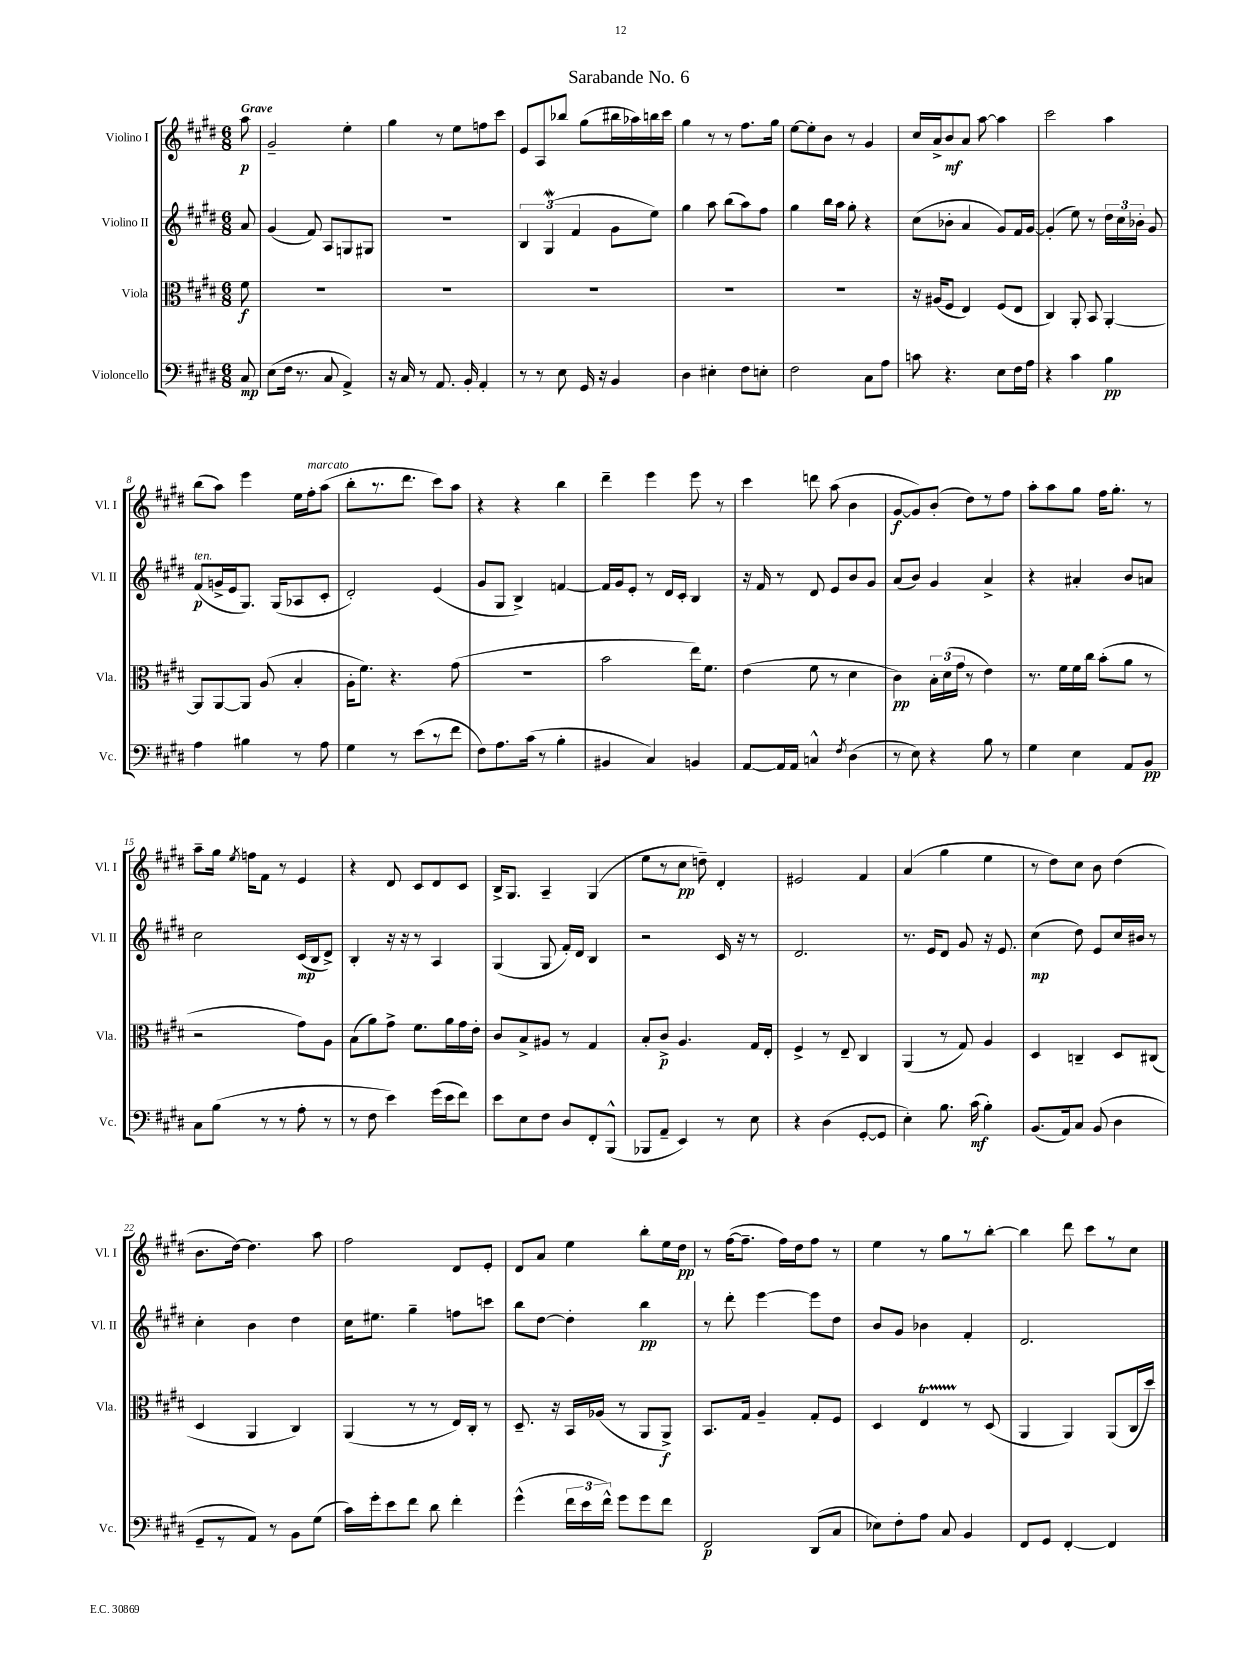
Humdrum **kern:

**kern	**dynam	**kern	**dynam	**kern	**dynam	**kern	**dynam
*part4	*part4	*part3	*part3	*part2	*part2	*part1	*part1
*staff4	*staff4	*staff3	*staff3	*staff2	*staff2	*staff1	*staff1
*I"Violoncello	*	*I"Viola	*	*I"Violino II	*	*I"Violino I	*
*I'Vc.	*	*I'Vla.	*	*I'Vl. II	*	*I'Vl. I	*
*clefF4	*	*clefC3	*	*clefG2	*	*clefG2	*
*k[f#c#g#d#]	*	*k[f#c#g#d#]	*	*k[f#c#g#d#]	*	*k[f#c#g#d#]	*
*M6/8	*	*M6/8	*	*M6/8	*	*M6/8	*
=	=	=	=	=	=	=	=
!	!	!	!	!	!	!LO:TX:a:B:t=Grave	!
8C#/	mp	8f#\	f	8a/	.	8aa\	p
=1	=1	=1	=1	=1	=1	=1	=1
(8E\L	.	2.r	.	(4g#/	.	2g#~/	.
16F#\Jk	.	.	.	.	.	.	.
8.r	.	.	.	.	.	.	.
.	.	.	.	8f#/)	.	.	.
8C#/	.	.	.	8A/L	.	.	.
4AA^/)	.	.	.	8Gn/	.	4ee'\	.
.	.	.	.	8G#X/J	.	.	.
=2	=2	=2	=2	=2	=2	=2	=2
16r	.	2.r	.	2.r	.	4gg#\	.
16C#/	.	.	.	.	.	.	.
8r	.	.	.	.	.	.	.
8.AA/	.	.	.	.	.	8r	.
.	.	.	.	.	.	8ee\L	.
16BB'/	.	.	.	.	.	.	.
4AA'/	.	.	.	.	.	8ffn\	.
.	.	.	.	.	.	8ccc#\J	.
=3	=3	=3	=3	=3	=3	=3	=3
8r	.	2.r	.	6B/	.	8e/L	.
8r	.	.	.	.	.	8A/	.
.	.	.	.	(6G#W/	.	.	.
8E\	.	.	.	.	.	8bb-X/J	.
.	.	.	.	6f#/	.	.	.
16GG#/	.	.	.	.	.	(8gg#\L	.
16r	.	.	.	.	.	.	.
4BB/	.	.	.	8g#\L	.	16bb#X\L	.
.	.	.	.	.	.	16aa-X\)	.
.	.	.	.	8ee\J)	.	16bbn\	.
.	.	.	.	.	.	16ccc#\JJ	.
=4	=4	=4	=4	=4	=4	=4	=4
4D#\	.	2.r	.	4gg#\	.	4gg#\	.
4E#X'\	.	.	.	8aa\	.	8r	.
.	.	.	.	(8bb\L	.	8r	.
8F#\L	.	.	.	8aa\)	.	8.ff#\L	.
8En'\J	.	.	.	8ff#\J	.	.	.
.	.	.	.	.	.	16gg#\Jk	.
=5	=5	=5	=5	=5	=5	=5	=5
2F#\	.	2.r	.	4gg#\	.	[8ee\L	.
.	.	.	.	.	.	8ee'\]	.
.	.	.	.	16bb\LL	.	8b\J	.
.	.	.	.	16aa\JJ	.	.	.
.	.	.	.	8gg#'\	.	8r	.
8C#\L	.	.	.	4r	.	4g#/	.
8A\J	.	.	.	.	.	.	.
=6	=6	=6	=6	=6	=6	=6	=6
8cn\	.	16r	.	(8cc#\L	.	16cc#/LL	.
.	.	(16A#X/KL	.	.	.	16a^/J	.
4.r	.	8F#/J	.	8b-X'\J	.	8b/	mf
.	.	4E/)	.	4a/	.	8a/J	.
.	.	.	.	.	.	[8aa\	.
8E\L	.	(8F#/L	.	8g#/L)	.	4aa\]	.
16F#\L	.	8E/J	.	16f#/L	.	.	.
16A\JJ	.	.	.	[16g#/JJ	.	.	.
=7	=7	=7	=7	=7	=7	=7	=7
4r	.	4C#/)	.	(4g#'/]	.	2ccc#\	.
4c#\	.	8AA'/	.	8ee\)	.	.	.
.	.	8BB/	.	8r	.	.	.
4B\	pp	[4AA'/	.	24dd#\LL	.	4aa\	.
.	.	.	.	24cc#\	.	.	.
.	.	.	.	24b-X'\JJ	.	.	.
.	.	.	.	8g#/	.	.	.
!!LO:LB:g=z
=8	=8	=8	=8	=8	=8	=8	=8
!	!	!	!	!LO:TX:a:i:t=ten.	!	!	!
4A\	.	8AA/L]	.	(8f#/L	p	(8bb\L	.
.	.	[8AA/	.	16gn^/L	.	8aa\J)	.
.	.	.	.	16e/J	.	.	.
4B#X\	.	8AA/J]	.	8.G#/J)	.	4eee\	.
.	.	(8A/	.	.	.	.	.
.	.	.	.	(16G#/KL	.	.	.
8r	.	4B'/	.	8A-X/	.	16ee\LL	.
!	!	!	!	!	!	!LO:TX:a:i:t=marcato	!
.	.	.	.	.	.	16ff#'\J	.
8A\	.	.	.	8c#'/J	.	(8aa\J	.
=9	=9	=9	=9	=9	=9	=9	=9
4G#\	.	16A'\KL	.	2d#'/)	.	8bb'\L	.
.	.	8.f#\J)	.	.	.	.	.
.	.	.	.	.	.	8.r	.
8r	.	4.r	.	.	.	.	.
.	.	.	.	.	.	8.ddd#\J	.
(8e\L	.	.	.	.	.	.	.
8r	.	.	.	(4e/	.	8ccc#\L)	.
8f#\J	.	(8g#\	.	.	.	8aa\J	.
=10	=10	=10	=10	=10	=10	=10	=10
8F#\L)	.	2.r	.	8g#/L	.	4r	.
8.A\	.	.	.	8G#/J	.	.	.
.	.	.	.	4B^/)	.	4r	.
(16c#\Jk	.	.	.	.	.	.	.
8r	.	.	.	.	.	.	.
4B'\	.	.	.	[4fn/	.	4bb\	.
=11	=11	=11	=11	=11	=11	=11	=11
4BB#X/	.	2b\	.	16f/LL]	.	4ddd#~\	.
.	.	.	.	16g#/J	.	.	.
.	.	.	.	8e'/J	.	.	.
4C#/)	.	.	.	8r	.	4eee\	.
.	.	.	.	16d#/LL	.	.	.
.	.	.	.	16c#'/JJ	.	.	.
4BBn/	.	16ee\KL)	.	4B/	.	8eee\	.
.	.	8.f#\J	.	.	.	.	.
.	.	.	.	.	.	8r	.
=12	=12	=12	=12	=12	=12	=12	=12
[8AA/L	.	(4e\	.	16r	.	4ccc#\	.
.	.	.	.	16f#/	.	.	.
16AA/L]	.	.	.	8r	.	.	.
16AA/JJ	.	.	.	.	.	.	.
4Cn^^/	.	8f#\	.	8d#/	.	8dddn\	.
.	.	8r	.	8e/L	.	(8aa\	.
8qF#/	.	.	.	.	.	.	.
(4D#\	.	4d#\	.	8b/	.	4b\	.
.	.	.	.	8g#/J	.	.	.
=13	=13	=13	=13	=13	=13	=13	=13
8r	.	4c#\)	pp	(8a/L	.	[8g#/L	f
8E\)	.	.	.	8b/J)	.	8g#/])	.
4r	.	24B'\LL	.	4g#/	.	(8b'/J	.
.	.	(24d#\	.	.	.	.	.
.	.	24g#\JJ	.	.	.	.	.
.	.	8r	.	.	.	8dd#\L)	.
8B\	.	4e\)	.	4a^/	.	8r	.
8r	.	.	.	.	.	8ff#\J	.
=14	=14	=14	=14	=14	=14	=14	=14
4G#\	.	8.r	.	4r	.	8aa'\L	.
.	.	.	.	.	.	8aa\	.
.	.	16f#\LL	.	.	.	.	.
4E\	.	16f#\	.	4a#X'/	.	8gg#\J	.
.	.	16cc#\JJ	.	.	.	.	.
.	.	(8b'\L	.	.	.	16ff#\KL	.
.	.	.	.	.	.	8.gg#'\J	.
8AA/L	.	8a\J	.	8b/L	.	.	.
8BB/J	pp	8r	.	8an/J	.	8r	.
!!LO:LB:g=z
=15	=15	=15	=15	=15	=15	=15	=15
8C#\L	.	2r	.	2cc#\	.	8aa~\L	.
(8B\J	.	.	.	.	.	16gg#\Jk	.
.	.	.	.	.	.	8qee/	.
.	.	.	.	.	.	16ffn\KL	.
8r	.	.	.	.	.	8f#\J	.
8r	.	.	.	.	.	8r	.
8A'\	.	8g#\L)	.	(16c#/LL	mp	4e/	.
.	.	.	.	16B/J	.	.	.
8r	.	8A\J	.	8d#^/J)	.	.	.
=16	=16	=16	=16	=16	=16	=16	=16
8r	.	(8B\L	.	4B'/	.	4r	.
8F#\	.	8a\)	.	.	.	.	.
4e\)	.	8g#^\J	.	16r	.	8d#/	.
.	.	.	.	16r	.	.	.
.	.	8.f#\L	.	8r	.	8c#/L	.
(16g#\LL	.	.	.	4A/	.	8d#/	.
16e\J	.	16a\L	.	.	.	.	.
8f#\J)	.	16g#\	.	.	.	8c#/J	.
.	.	16e'\JJ	.	.	.	.	.
=17	=17	=17	=17	=17	=17	=17	=17
8e\L	.	8c#/L	.	(4G#/	.	16B^/KL	.
.	.	.	.	.	.	8.G#/J	.
8E\	.	8B^/	.	.	.	.	.
8F#\J	.	8A#X/J	.	8G#/	.	4A~/	.
8D#/L	.	8r	.	16f#'/LL)	.	.	.
.	.	.	.	16d#/JJ	.	.	.
8FF#'/	.	4G#/	.	4B/	.	(4G#/	.
(8BBB^^/J	.	.	.	.	.	.	.
=18	=18	=18	=18	=18	=18	=18	=18
8BBB-X/L	.	8B'/L	.	2r	.	8ee\L	.
8AA~/J	.	8c#^/J	p	.	.	8r	.
4EE/)	.	4.A/	.	.	.	8cc#\J	pp
.	.	.	.	.	.	8ddn~\)	.
8r	.	.	.	16c#/	.	4d#'/	.
.	.	.	.	16r	.	.	.
8E\	.	16G#/LL	.	8r	.	.	.
.	.	16E'/JJ	.	.	.	.	.
=19	=19	=19	=19	=19	=19	=19	=19
4r	.	4F#^/	.	2.d#/	.	2e#X/	.
(4D#\	.	8r	.	.	.	.	.
.	.	8E~/	.	.	.	.	.
[8GG#'/L	.	4C#/	.	.	.	4f#/	.
8GG#/J]	.	.	.	.	.	.	.
=20	=20	=20	=20	=20	=20	=20	=20
4E'\)	.	(4AA/	.	8.r	.	(4a/	.
.	.	.	.	16e/KL	.	.	.
8.B\	.	8r	.	8d#/J	.	4gg#\	.
.	.	8G#/)	.	8g#/	.	.	.
(16c#\	mf	.	.	.	.	.	.
4B'\)	.	4A/	.	16r	.	4ee\	.
.	.	.	.	8.e/	.	.	.
=21	=21	=21	=21	=21	=21	=21	=21
(8.BB/L	.	4D#/	.	(4cc#\	mp	8r	.
.	.	.	.	.	.	8dd#\L)	.
16AA/k)	.	.	.	.	.	.	.
8C#/J	.	4Cn~/	.	8dd#\)	.	8cc#\J	.
(8BB/	.	.	.	8e/L	.	8b\	.
4D#\	.	8D#/L	.	16cc#/L	.	(4dd#\	.
.	.	.	.	16b#X/JJ	.	.	.
.	.	(8C#X/J	.	8r	.	.	.
!!LO:LB:g=z
=22	=22	=22	=22	=22	=22	=22	=22
8GG#~/L	.	4D#/	.	4cc#'\	.	8.b\L	.
8r	.	.	.	.	.	.	.
.	.	.	.	.	.	[16dd#\Jk)	.
8AA/J)	.	4AA/	.	4b\	.	4.dd#\]	.
8r	.	.	.	.	.	.	.
8BB\L	.	4C#/)	.	4dd#\	.	.	.
(8G#\J	.	.	.	.	.	8aa\	.
=23	=23	=23	=23	=23	=23	=23	=23
16c#\LL)	.	(4AA/	.	16cc#\KL	.	2ff#\	.
16g#'\J	.	.	.	8.ee#X\J	.	.	.
8e\	.	.	.	.	.	.	.
8f#\J	.	8r	.	4gg#~\	.	.	.
8d#\	.	8r	.	.	.	.	.
4f#'\	.	16E/LL)	.	8ffn\L	.	8d#/L	.
.	.	16C#'/JJ	.	.	.	.	.
.	.	8r	.	8cccn\J	.	8e'/J	.
=24	=24	=24	=24	=24	=24	=24	=24
(4g#^^\	.	8.D#~/	.	8bb\L	.	8d#/L	.
.	.	.	.	[8dd#\J	.	8a/J	.
.	.	16r	.	.	.	.	.
24f#\LL	.	16BB/LL	.	4dd#'\]	.	4ee\	.
24e\	.	.	.	.	.	.	.
.	.	(16A-X/JJ	.	.	.	.	.
24f#^^\JJ)	.	.	.	.	.	.	.
8g#\L	.	8r	.	.	.	.	.
8g#\	.	8AA/L	.	4bb\	pp	8bb'\L	.
8f#\J	.	8AA^/J)	f	.	.	16ee\L	.
.	.	.	.	.	.	16dd#\JJ	pp
=25	=25	=25	=25	=25	=25	=25	=25
2FF#/	p	8.BB/L	.	8r	.	8r	.
.	.	.	.	8ddd#'\	.	([16ff#\KL	.
.	.	16G#/Jk	.	.	.	8.ff#~\J]	.
.	.	4A~/	.	[4eee\	.	.	.
.	.	.	.	.	.	16ff#\LL)	.
.	.	.	.	.	.	16dd#\J	.
(8DD#/L	.	8G#'/L	.	8eee\L]	.	8ff#\J	.
8C#/J	.	8F#/J	.	8dd#\J	.	8r	.
=26	=26	=26	=26	=26	=26	=26	=26
8E-X\L)	.	4D#/	.	8b/L	.	4ee\	.
8F#'\	.	.	.	8g#/J	.	.	.
8A\J	.	4ET/	.	4b-X\	.	8r	.
8C#/	.	.	.	.	.	8gg#\L	.
4BB/	.	8r	.	4f#'/	.	8r	.
.	.	(8D#/	.	.	.	[8bb'\J	.
=27	=27	=27	=27	=27	=27	=27	=27
8FF#/L	.	4AA/	.	2.d#/	.	4bb\]	.
8GG#/J	.	.	.	.	.	.	.
[4FF#'/	.	4AA/)	.	.	.	8ddd#\	.
.	.	.	.	.	.	8ccc#\L	.
4FF#/]	.	(8AA/L	.	.	.	8r	.
.	.	16C#/L	.	.	.	8cc#\J	.
.	.	16dd#/JJ)	.	.	.	.	.
==	==	==	==	==	==	==	==
*-	*-	*-	*-	*-	*-	*-	*-
